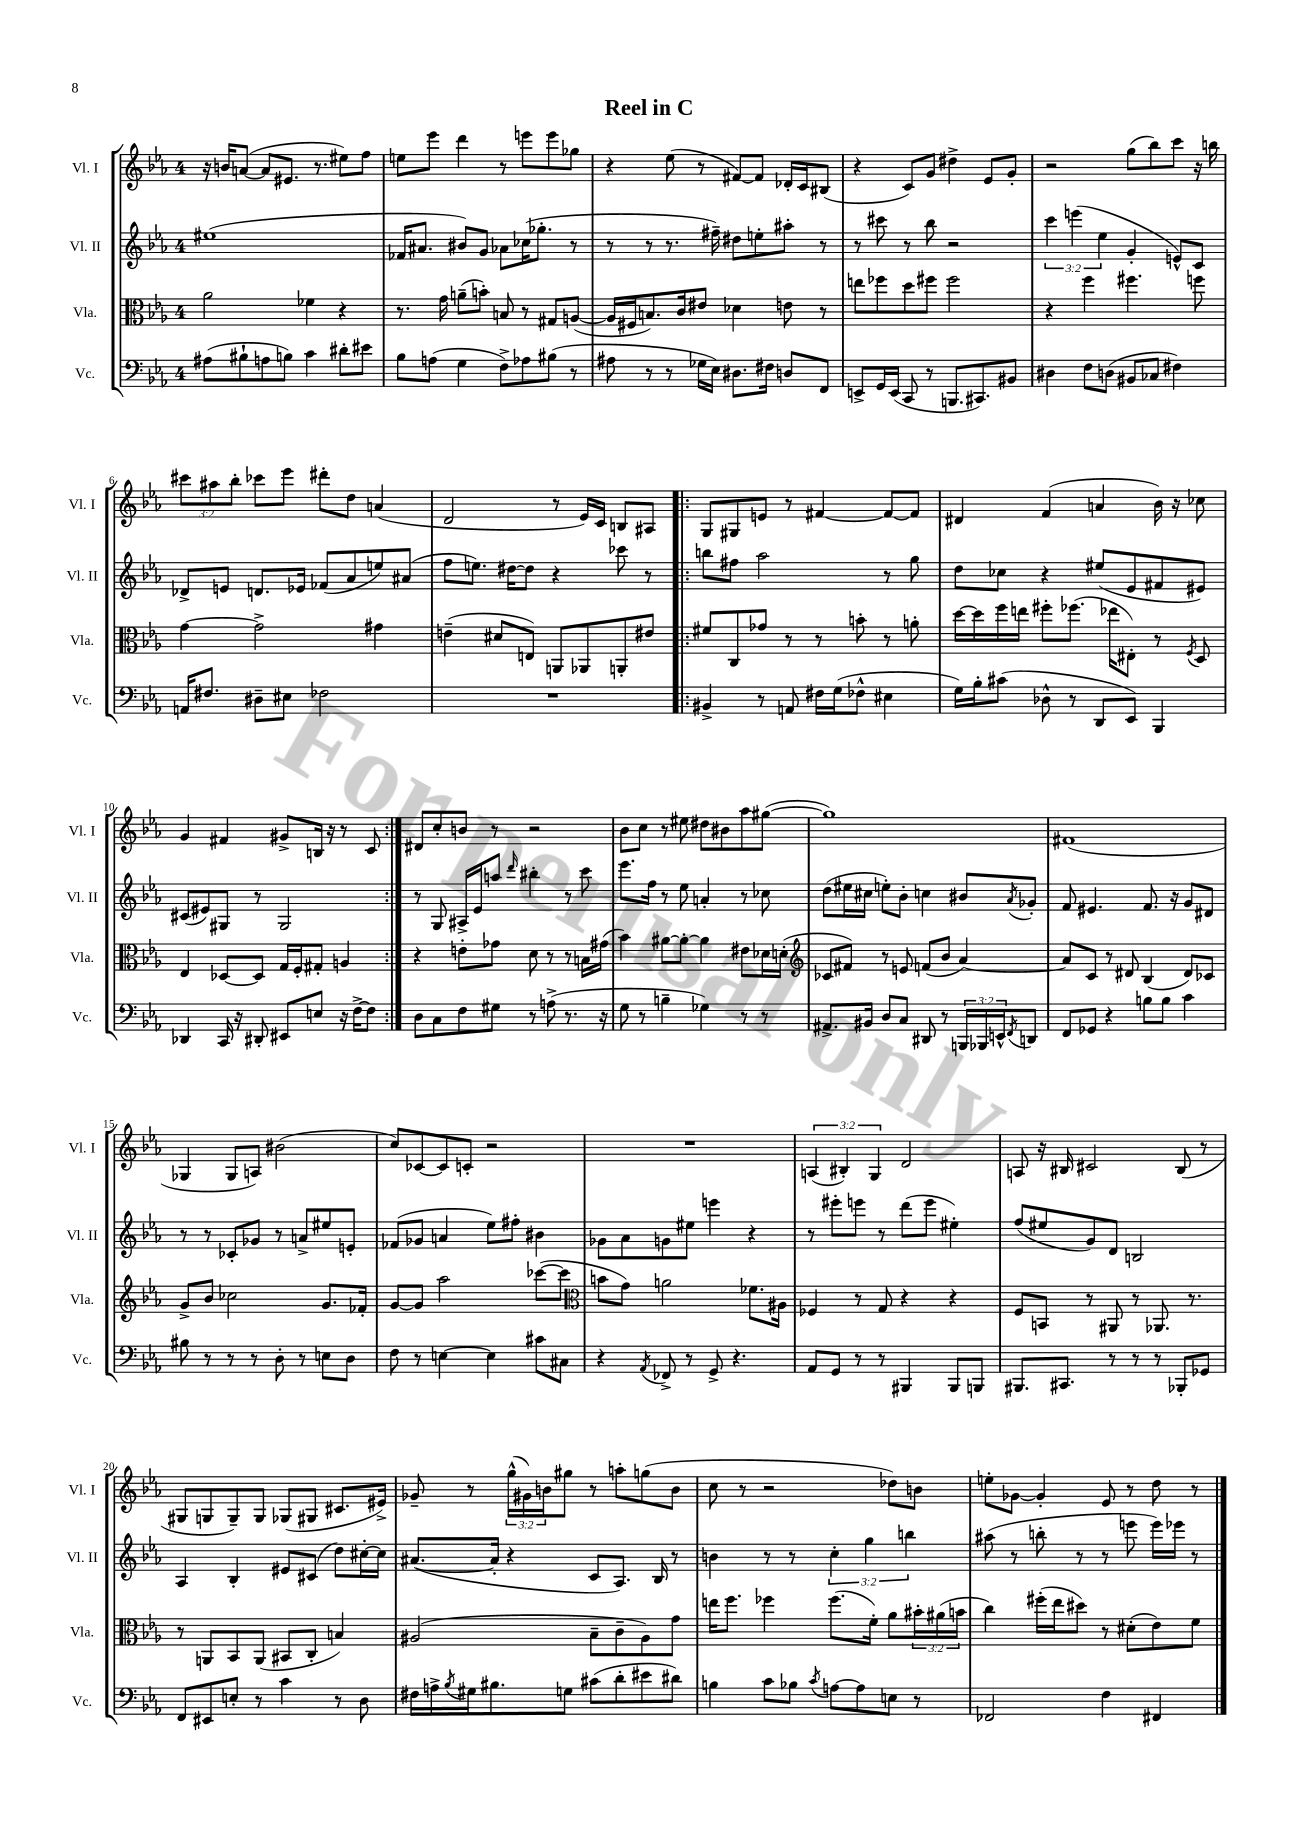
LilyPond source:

\header { title = "Reel in C" }
<<
\new StaffGroup <<
\new Staff = "s0" \with { instrumentName = "Vl. I" shortInstrumentName = "Vl. I" } {
    \clef treble \key ees \major \once \override Staff.TimeSignature.style = #'single-digit \time 4/4 \override Staff.TupletNumber.text = #tuplet-number::calc-fraction-text
    r16 b'16 a'8~( a'8 eis'8. r8. eis''8) f''8 |
    e''8 ees'''8 d'''4 r8 e'''8 e'''8 ges''8 |
    r4 ees''8( r8 fis'8~) fis'8 des'16-. c'16 bis8( |
    r4 c'8) g'8 dis''4-> ees'8 g'8-. |
    r2 g''8( bes''8) c'''8 r16 b''16 |
    \tuplet 3/2 { cis'''8 ais''8 bes''8-. } ces'''8 ees'''8 dis'''8-. d''8 a'4( |
    d'2 r8 ees'16) c'16 b8 ais8 |
    \repeat volta 2 { g8 gis8 e'8 r8 fis'4~ fis'8~ fis'8 |
    dis'4 f'4( a'4 bes'16) r16 ces''8 |
    g'4 fis'4 gis'8-> b16 r16 r8 c'8 | }
    dis'8 c''8-. b'8 r8 r2 |
    bes'8 c''8 r8 eis''8 dis''8 bis'8 aes''8 gis''8~( |
    gis''1) |
    fis'1( |
    ges4 ges8 a8) bis'2( |
    c''8) ces'8~ ces'8 c'8-. r2 |
    R1 |
    \tuplet 3/2 { a4( bis4-.) g4 } d'2 |
    a8 r16 bis16 cis'2 bis8( r8 |
    gis8 g8 g8--) g8 ges8( gis8 cis'8. eis'16->) |
    ges'8-- r8 \tuplet 3/2 { g''16-^( gis'16) b'16 } gis''8 r8 a''8-. g''8( b'8 |
    c''8 r8 r2 des''8) b'8 |
    e''8-. ges'8~ ges'4-. ees'8 r8 d''8 r8 \bar "|." |
}
\new Staff = "s1" \with { instrumentName = "Vl. II" shortInstrumentName = "Vl. II" } {
    \clef treble \key ees \major \once \override Staff.TimeSignature.style = #'single-digit \time 4/4 \override Staff.TupletNumber.text = #tuplet-number::calc-fraction-text
    eis''1( |
    fes'16 ais'8. bis'8) g'8 aes'8 ces''16( ges''8.-. r8 |
    r8 r8 r8. fis''16--) dis''8 e''8-. ais''8-. r8 |
    r8 cis'''8 r8 bes''8 r2 |
    \tuplet 3/2 { c'''4 e'''4( ees''4 } g'4-. e'8-^) c'8 |
    des'8-> e'8 d'8. ees'16 fes'8( aes'8 e''8) ais'8( |
    f''8 e''8.) dis''16~ dis''8 r4 ces'''8 r8 |
    \repeat volta 2 { b''8 fis''8 aes''2 r8 g''8 |
    d''8 ces''8 r4 eis''8( ees'8 fis'8 eis'8) |
    cis'8( eis'8) gis8 r8 gis2 | }
    r8 g8 ais16-> ees'16 a''8 \grace { d'''16 } bis''4-. r8 c'''8 |
    ees'''8. f''16 r8 ees''8 a'4-. r8 ces''8 |
    d''8( eis''16 cis''16 e''8-.) bes'8-. c''4 bis'8 \acciaccatura { aes'8 } ges'8-. |
    f'8 eis'4. f'8. r16 g'8 dis'8 |
    r8 r8 ces'8-. ges'8 r8 a'8-> eis''8 e'8-. |
    fes'8( ges'8 a'4 ees''8) fis''8-. bis'4 |
    ges'8 aes'8 g'8 eis''8 e'''4 r4 |
    r8 eis'''8-. e'''8 r8 d'''8( e'''8 eis''4-.) |
    f''8( eis''8 g'8) d'8 b2 |
    aes4 bes4-. eis'8 cis'8( d''8) cis''16~-. cis''16 |
    ais'8.~( ais'16-. r4 c'8 aes8.) bes16 r8 |
    b'4 r8 r8 \tuplet 3/2 { c''4-. g''4 b''4 } |
    ais''8( r8 b''8-. r8 r8 e'''8 e'''16) ees'''16 r8 \bar "|." |
}
\new Staff = "s2" \with { instrumentName = "Vla." shortInstrumentName = "Vla." } {
    \clef alto \key ees \major \once \override Staff.TimeSignature.style = #'single-digit \time 4/4 \override Staff.TupletNumber.text = #tuplet-number::calc-fraction-text
    aes'2 fes'4 r4 |
    r8. g'16 a'8--( b'8-.) b8 r8 gis8 a8~( |
    a16 fis16 b8.) c'16 eis'8 des'4 e'8 r8 |
    e''8 fes''8 d''8 fis''8 fis''2 |
    r4 f''4 fis''4. f''8 |
    g'4~ g'2-> gis'4 |
    e'4--( dis'8 e8) a,8 aes,8 a,8-. eis'8 |
    \repeat volta 2 { fis'8 c8 ges'8 r8 r8 b'8-. r8 a'8-. |
    d''16~ d''16 f''16 e''16 fis''8-. fes''8.( ees''16 eis8-.) r8 \acciaccatura { f8 } d8 |
    ees4 des8~ des8 g16 f16-. gis8-. a4 | }
    r4 e'8-. ges'8 d'8 r8 r8 b16 gis'16( |
    bes'4) ais'8~ ais'8~-. ais'4 eis'8 des'16 d'16-.( |
    \clef treble ces'8 fis'8) r8 e'8 f'8( bes'8 aes'4~) |
    aes'8 c'8 r8 dis'8 bes4( dis'8) ces'8 |
    g'8-> bes'8 ces''2 g'8. fes'16-. |
    g'8~ g'8 aes''2 ces'''8~( ces'''8 |
    \clef alto b'8 g'8) a'2 fes'8. ais16 |
    fes4 r8 g8 r4 r4 |
    f8 b,8 r8 ais,8 r8 aes,8. r8. |
    r8 a,8 bes,8 a,8( bis,8 c8-. b4) |
    ais2( bes8-- c'8-- ais8) g'8 |
    e''16 f''8. fes''4 fes''8.( f'16-.) aes'8 \tuplet 3/2 { bis'16-. ais'16( b'16 } |
    c''4) fis''16-.( ees''16 dis''8) r8 dis'8-.( ees'8) f'8 \bar "|." |
}
\new Staff = "s3" \with { instrumentName = "Vc." shortInstrumentName = "Vc." } {
    \clef bass \key ees \major \once \override Staff.TimeSignature.style = #'single-digit \time 4/4 \override Staff.TupletNumber.text = #tuplet-number::calc-fraction-text
    ais8( bis8-! a8 b8) c'4 dis'8-. eis'8 |
    bes8 a8( g4 f8->) aes8 bis8( r8 |
    ais8 r8 r8 ges16 ees16) dis8. fis16 d8 f,8 |
    e,8-> g,16 e,16( c,8 r8 b,,8. cis,8.) bis,8 |
    dis4 f8 d8( bis,8 ces8 fis4) |
    a,16 fis8. dis8-- eis8 fes2 |
    R1 |
    \repeat volta 2 { bis,4-> r8 a,8 fis16 g16( fes8-^ eis4 |
    g16) bes16-. cis'8( des8-^ r8 d,8 ees,8) bes,,4 |
    des,4 c,16 r16 dis,8-. eis,8 e8 r16 f16~-> f8 | }
    d8 c8 f8 gis8 r8 a8->( r8. r16 |
    g8 r8 b4-- ges4) r8 r8 |
    ais,8.-> bis,16 d8 c8 dis,8 r8 \tuplet 3/2 { b,,16 bes,,16 e,16-^ } \acciaccatura { f,8 } d,8 |
    f,8 ges,8 r4 b8 b8 c'4 |
    bis8 r8 r8 r8 d8-. r8 e8 d8 |
    f8 r8 e4~ e4 cis'8 cis8 |
    r4 \acciaccatura { aes,8 } fes,8-> r8 g,8-> r4. |
    aes,8 g,8 r8 r8 bis,,4 bis,,8 b,,8 |
    bis,,8. cis,8. r8 r8 r8 bes,,8-. ges,8 |
    f,8 eis,8 e8-. r8 c'4 r8 d8 |
    fis16 a16-> \acciaccatura { bes8 } gis16 bis8. g8 cis'8( d'8-. eis'8 dis'8) |
    b4 c'8 bes8 \acciaccatura { c'8 } a8~ a8 e8 r8 |
    fes,2 f4 fis,4 \bar "|." |
}
>>
>>
